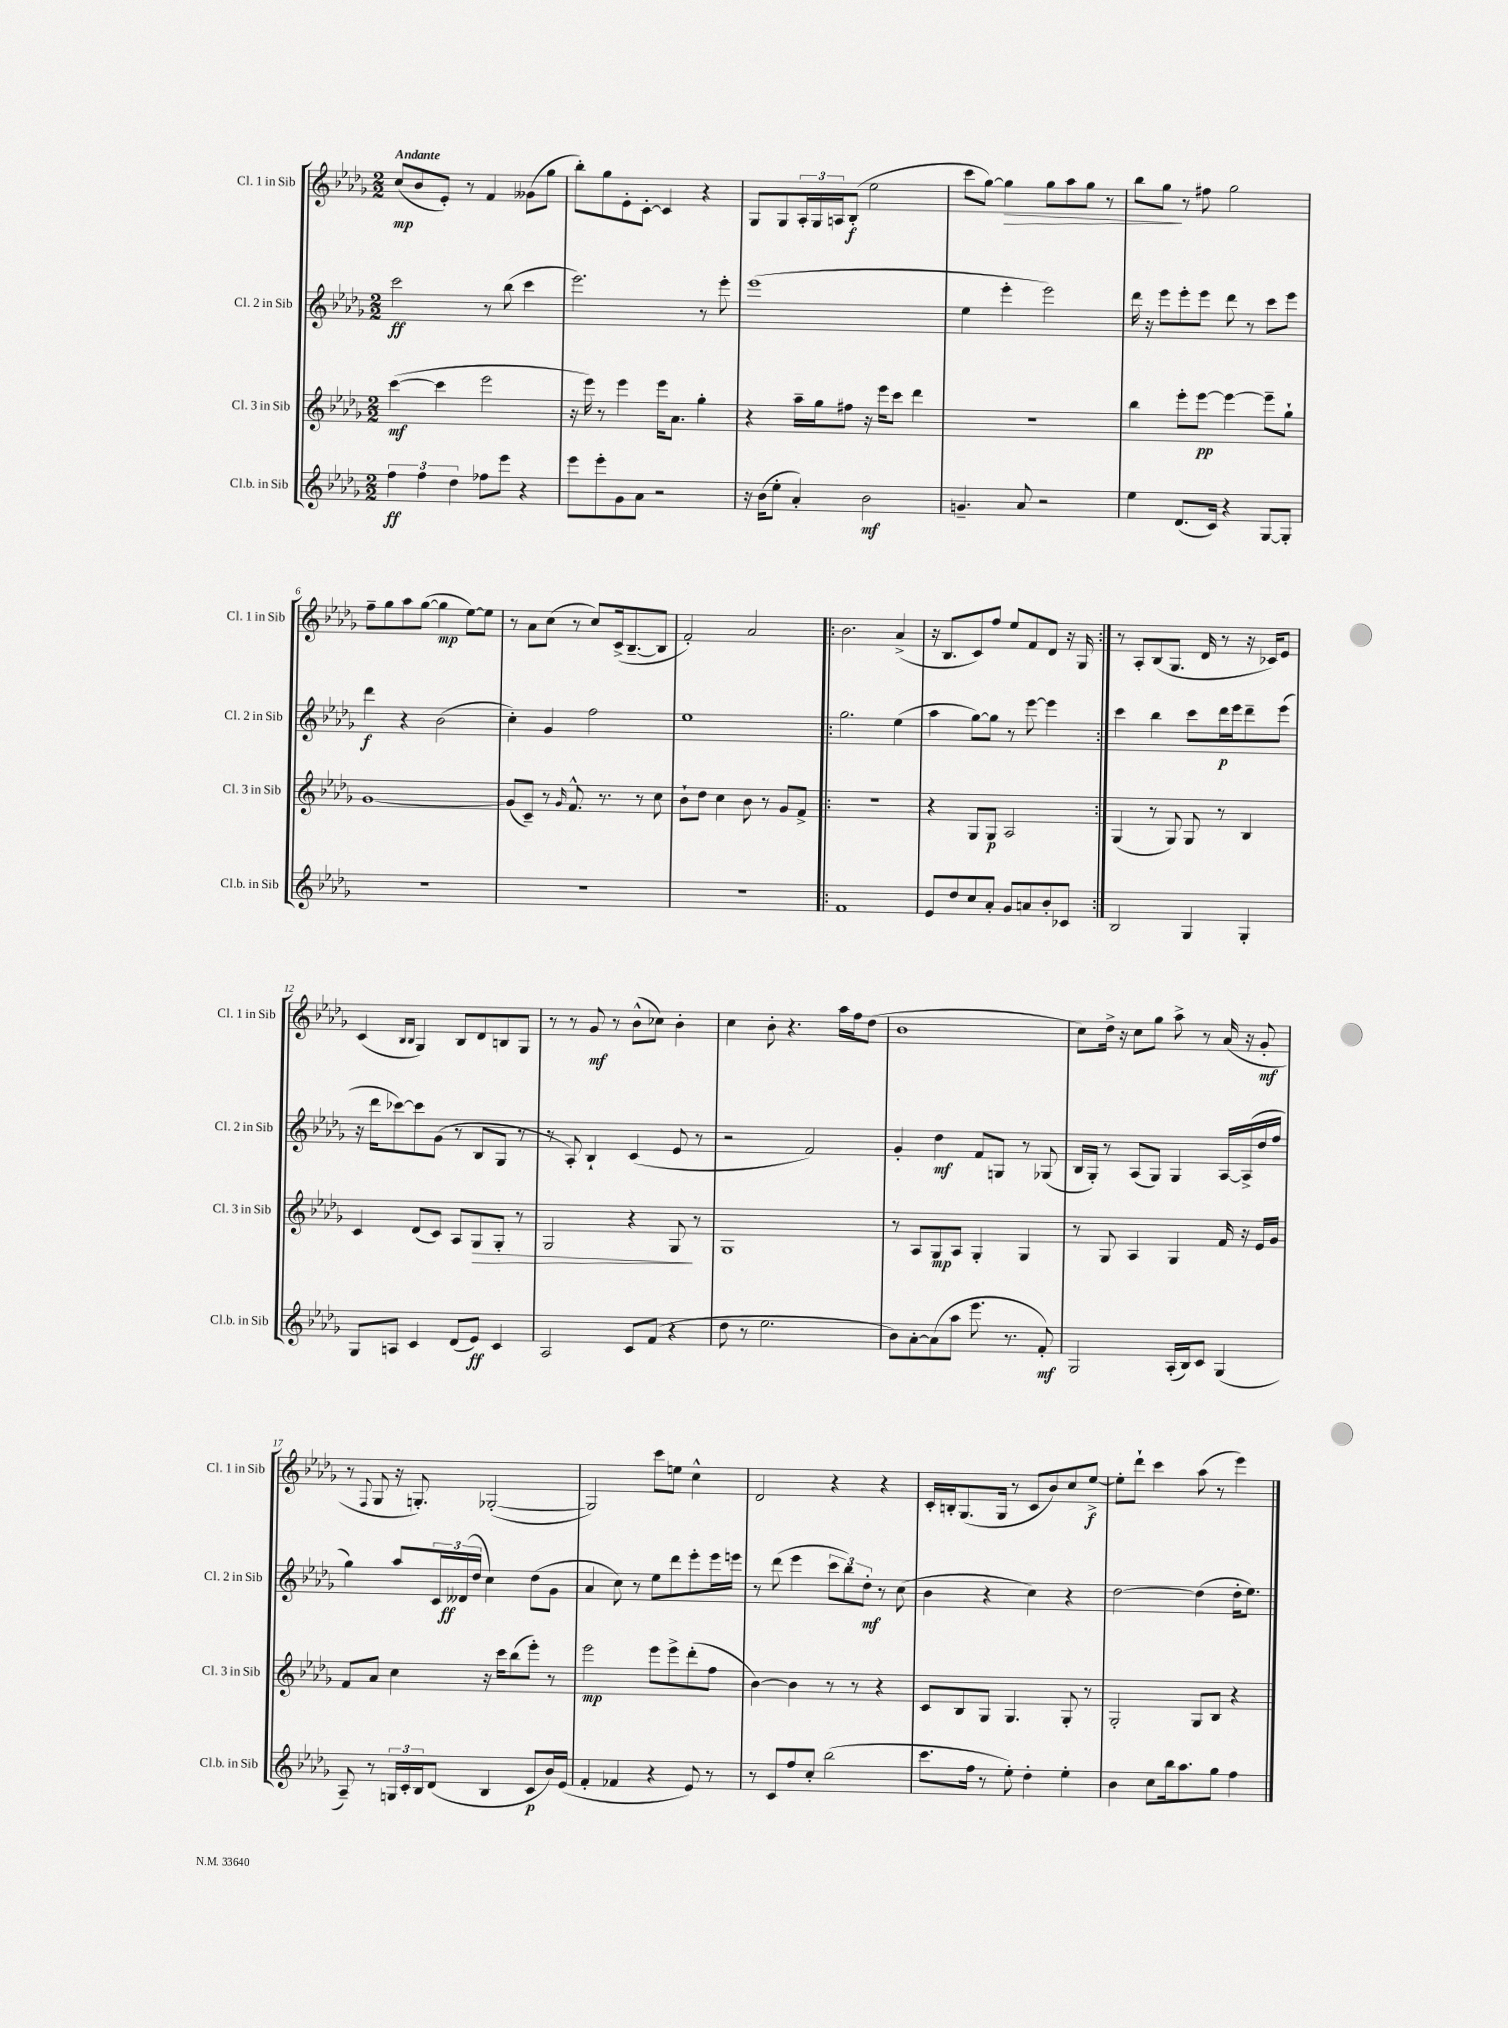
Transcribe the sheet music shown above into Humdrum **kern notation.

**kern	**dynam	**kern	**dynam	**kern	**dynam	**kern	**dynam
*part4	*part4	*part3	*part3	*part2	*part2	*part1	*part1
*staff4	*staff4	*staff3	*staff3	*staff2	*staff2	*staff1	*staff1
*I"Cl.b. in Sib	*	*I"Cl. 3 in Sib	*	*I"Cl. 2 in Sib	*	*I"Cl. 1 in Sib	*
*I'Cl.b. in Sib	*	*I'Cl. 3 in Sib	*	*I'Cl. 2 in Sib	*	*I'Cl. 1 in Sib	*
*clefG2	*	*clefG2	*	*clefG2	*	*clefG2	*
*k[b-e-a-d-g-]	*	*k[b-e-a-d-g-]	*	*k[b-e-a-d-g-]	*	*k[b-e-a-d-g-]	*
*M2/2	*	*M2/2	*	*M2/2	*	*M2/2	*
=1	=1	=1	=1	=1	=1	=1	=1
!	!	!	!	!	!	!LO:TX:a:B:t=Andante	!
6ff\	ff	([4ccc\	mf	2ccc\	ff	(8cc/L	mp
.	.	.	.	.	.	8b-/	.
6ff\	.	.	.	.	.	.	.
.	.	4ccc\]	.	.	.	8e-'/J)	.
6dd-\	.	.	.	.	.	.	.
.	.	.	.	.	.	8r	.
8ff-X\L	.	2eee-\	.	8r	.	4f/	.
8eee-\J	.	.	.	(8bb-\	.	.	.
4r	.	.	.	4ccc\	.	(8g--X\L	.
.	.	.	.	.	.	8gg-\J	.
=2	=2	=2	=2	=2	=2	=2	=2
8eee-\L	.	16r	.	2.eee-\)	.	8bb-'\L)	.
.	.	16eee-\)	.	.	.	.	.
8eee-'\	.	8r	.	.	.	8gg-\	.
8g-\	.	4eee-\	.	.	.	8e-'\	.
8a-\J	.	.	.	.	.	[8c'\J	.
2r	.	16eee-\KL	.	.	.	4c/]	.
.	.	8.a-\J	.	.	.	.	.
.	.	4gg-'\	.	8r	.	4r	.
.	.	.	.	8eee-'\	.	.	.
=3	=3	=3	=3	=3	=3	=3	=3
16r	.	4r	.	(1eee-	.	8G-/L	.
(16b-\KL	.	.	.	.	.	.	.
8ee-'\J	.	.	.	.	.	8G-/	.
4a-'/)	.	16aa-~\LL	.	.	.	24A-'/L	.
.	.	.	.	.	.	24G-/	.
.	.	16gg-\J	.	.	.	.	.
.	.	.	.	.	.	24An/J	.
.	.	8ff#X\J	.	.	.	(8B-'/J	f
2b-\	mf	16r	.	.	.	2ee-\	.
.	.	16eee-\KL	.	.	.	.	.
.	.	8ccc\J	.	.	.	.	.
.	.	4ddd-\	.	.	.	.	.
=4	=4	=4	=4	=4	=4	=4	=4
4.gn~/	.	1r	.	4ee-\	.	8ccc\L	.
.	.	.	.	.	.	[8gg-\J)	.
!	!	!	!	!	!	!	!LO:HP:b
.	.	.	.	4eee-'\	.	4gg-\]	>
8a-/	.	.	.	.	.	.	.
2r	.	.	.	2eee-\)	.	8gg-\L	.
.	.	.	.	.	.	8aa-\	.
.	.	.	.	.	.	8gg-\J	.
.	.	.	.	.	.	8r	.
=5	=5	=5	=5	=5	=5	=5	=5
4ee-\	.	4bb-\	.	16ddd-\	.	8bb-\L	.
.	.	.	.	16r	.	.	.
.	.	.	.	8eee-\L	.	8gg-\J	.
(8.d-/L	.	8eee-'\L	.	8eee-'\	.	8r	]
.	.	[8eee-\J	pp	8eee-\J	.	8ff#X\	.
16c/Jk)	.	.	.	.	.	.	.
4r	.	4eee-\_	.	8ddd-\	.	2gg-\	.
.	.	.	.	8r	.	.	.
[8G-/L	.	8eee-~\L]	.	8ccc\L	.	.	.
8G-'/J]	.	8gg-`\J	.	8eee-\J	.	.	.
!!LO:LB:g=z
=6	=6	=6	=6	=6	=6	=6	=6
1r	.	[1g-	.	4ddd-\	f	8ff~\L	.
.	.	.	.	.	.	8gg-\	.
.	.	.	.	4r	.	8aa-\	.
.	.	.	.	.	.	([8gg-\J	.
.	.	.	.	(2b-\	.	4gg-\]	mp
.	.	.	.	.	.	[8ee-\L)	.
.	.	.	.	.	.	8ee-\J]	.
=7	=7	=7	=7	=7	=7	=7	=7
1r	.	(8g-/L]	.	4cc'\)	.	8r	.
.	.	8c~/J)	.	.	.	8a-\L	.
.	.	8r	.	4g-/	.	(8cc\J	.
.	.	16qqg-/	.	.	.	.	.
.	.	8.f^^/	.	.	.	8r	.
.	.	.	.	2ff\	.	8cc/L)	.
.	.	8.r	.	.	.	.	.
.	.	.	.	.	.	(16c^/k	.
.	.	.	.	.	.	[8.B-~/	.
.	.	8r	.	.	.	.	.
.	.	8cc\	.	.	.	8B-/J]	.
=8	=8	=8	=8	=8	=8	=8	=8
1r	.	8b-`\L	.	1ee-	.	2f'/)	.
.	.	8dd-\J	.	.	.	.	.
.	.	4cc\	.	.	.	.	.
.	.	8b-\	.	.	.	2a-/	.
.	.	8r	.	.	.	.	.
.	.	8g-/L	.	.	.	.	.
.	.	8f^/J	.	.	.	.	.
=9!|:	=9!|:	=9!|:	=9!|:	=9!|:	=9!|:	=9!|:	=9!|:
1f	.	1r	.	2.gg-\	.	2.b-\	.
.	.	.	.	(4ee-\	.	(4a-^/	.
=10	=10	=10	=10	=10	=10	=10	=10
8e-/L	.	4r	.	4aa-\	.	16r	.
.	.	.	.	.	.	8.B-/L	.
8dd-/	.	.	.	.	.	.	.
8cc/	.	8G-/L	.	[8gg-\L)	.	8c/)	.
8a-'/J	.	8G-/J	p	8gg-\J]	.	8ff/J	.
8g-/L	.	2A-/	.	8r	.	8ee-/L	.
8an/	.	.	.	[8eee-\	.	8f/	.
8b-'/	.	.	.	4eee-\]	.	8d-/J	.
8c-X/J	.	.	.	.	.	16r	.
.	.	.	.	.	.	16G-/	.
=11:|!	=11:|!	=11:|!	=11:|!	=11:|!	=11:|!	=11:|!	=11:|!
2B-/	.	(4G-/	.	4ccc\	.	8r	.
.	.	.	.	.	.	8A-'/L	.
.	.	8r	.	4bb-\	.	(8B-/	.
.	.	8G-/)	.	.	.	8.G-/J	.
4G-/	.	8G-/	.	8ccc\L	.	.	.
.	.	.	.	.	.	16d-/	.
.	.	8r	.	16ddd-\L	p	8r	.
.	.	.	.	16eee-\J	.	.	.
4G-'/	.	4B-/	.	8ddd-~\	.	16r	.
.	.	.	.	.	.	16c-X/KL)	.
.	.	.	.	(8eee-\J	.	8e-/J	.
!!LO:LB:g=z
=12	=12	=12	=12	=12	=12	=12	=12
8G-/L	.	4c/	.	16r	.	(4c/	.
.	.	.	.	16ddd-\KL	.	.	.
8An/J	.	.	.	[8ccc-X\)	.	.	.
.	.	.	.	.	.	16qqB-/LL	.
.	.	.	.	.	.	16qqB-/JJ	.
4c/	.	(8d-/L	.	8ccc-\]	.	4G-/)	.
.	.	8c/J)	.	(8g-\J	.	.	.
(8d-/L	.	8A-/L	.	8r	.	8B-/L	.
!	!	!	!LO:HP:b	!	!	!	!
8e-/J)	ff	8G-/	>	8B-/L	.	8d-/	.
4c/	.	8G-'/J	.	8G-/J	.	8Bn/	.
.	.	8r	.	8r	.	8G-/J	.
=13	=13	=13	=13	=13	=13	=13	=13
2A-/	.	2G-/	.	8r	.	8r	.
.	.	.	.	8A-'/)	.	8r	.
.	.	.	.	4B-`/	.	8g-/	mf
.	.	.	.	.	.	8r	.
8c/L	.	4r	.	(4c/	.	(8b-^^\L	.
(8f/J	.	.	.	.	.	8cc-X\J)	.
4r	.	8G-/	.	8e-/	.	4b-'\	.
.	.	8r	]	8r	.	.	.
=14	=14	=14	=14	=14	=14	=14	=14
8dd-\	.	1G-	.	2r	.	4cc\	.
8r	.	.	.	.	.	.	.
2.ee-\	.	.	.	.	.	8b-'\	.
.	.	.	.	.	.	4.r	.
.	.	.	.	2f/)	.	.	.
.	.	.	.	.	.	16aa-\LL	.
.	.	.	.	.	.	16ff\J	.
.	.	.	.	.	.	(8dd-\J	.
=15	=15	=15	=15	=15	=15	=15	=15
8b-\L)	.	8r	.	4g-'/	.	1b-	.
[8a-'\	.	8A-/L	.	.	.	.	.
(8a-\]	.	8G-/	mp	4dd-\	mf	.	.
8aa-\J	.	8A-/J	.	.	.	.	.
8.eee-\	.	4G-'/	.	8f/L	.	.	.
.	.	.	.	8Gn/J	.	.	.
8.r	.	.	.	.	.	.	.
.	.	4G-/	.	8r	.	.	.
8f'/)	mf	.	.	(8G-X/	.	.	.
=16	=16	=16	=16	=16	=16	=16	=16
2G-/	.	8r	.	16B-/LL	.	8cc\L)	.
.	.	.	.	16G-'/JJ)	.	.	.
.	.	8G-/	.	8r	.	16dd-^\Jk	.
.	.	.	.	.	.	16r	.
.	.	4A-/	.	(8A-/L	.	8cc\L	.
.	.	.	.	8G-/J)	.	8gg-\J	.
(16A-'/LL	.	4G-/	.	4G-/	.	8aa-^\	.
16B-/J)	.	.	.	.	.	.	.
8c/J	.	.	.	.	.	8r	.
(4G-/	.	16f/	.	[16A-/LL	.	(16a-/	.
.	.	16r	.	(16A-^/]	.	16r	.
.	.	16e-/LL	.	16dd-/	.	8g-'/	mf
.	.	16g-/JJ	.	16ff/JJ	.	.	.
!!LO:LB:g=z
=17	=17	=17	=17	=17	=17	=17	=17
8A-~/)	.	8f/L	.	4gg-\)	.	8r	.
.	.	.	.	.	.	8qqF/	.
8r	.	8a-/J	.	.	.	8G-/	.
24Gn/LL	.	4cc\	.	8aa-/L	.	16r	.
24c'/	.	.	.	.	.	.	.
.	.	.	.	.	.	8.Gn'/)	.
24B-/J	.	.	.	.	.	.	.
(8d-/J	.	.	.	24c/L	.	.	.
.	.	.	.	(24d--X/	ff	.	.
.	.	.	.	24dd-/JJ	.	.	.
4B-/	.	16r	.	4cc\)	.	([2G-X'/	.
.	.	16ccc\KL	.	.	.	.	.
.	.	(8bb-\	.	.	.	.	.
8c/L	p	8eee-'\J)	.	(8dd-\L	.	.	.
16b-/L)	.	8r	.	8g-\J	.	.	.
(16e-/JJ	.	.	.	.	.	.	.
=18	=18	=18	=18	=18	=18	=18	=18
4f'/	.	2eee-\	mp	4a-/	.	2G-/])	.
4f-X/	.	.	.	8cc\)	.	.	.
.	.	.	.	8r	.	.	.
4r	.	8eee-\L	.	8ee-\L	.	8ccc\L	.
.	.	8eee-^\	.	8ddd-\	.	8een\J	.
8e-/)	.	(8ddd-'\	.	8eee-'\	.	4cc^^\	.
8r	.	8ff\J	.	16eee-\L	.	.	.
.	.	.	.	16eeen\JJ	.	.	.
=19	=19	=19	=19	=19	=19	=19	=19
8r	.	[4b-\)	.	8r	.	2d-/	.
8c/L	.	.	.	(8ddd-\	.	.	.
8ff/	.	4b-\]	.	4eee-\	.	.	.
8cc'/J	.	.	.	.	.	.	.
(2bb-\	.	8r	.	12ccc\L	.	4r	.
.	.	.	.	12bb-\)	.	.	.
.	.	8r	.	.	.	.	.
.	.	.	.	12dd-'\J	mf	.	.
.	.	4r	.	8r	.	4r	.
.	.	.	.	(8cc\	.	.	.
=20	=20	=20	=20	=20	=20	=20	=20
8.ccc\L	.	8c/L	.	4b-\	.	16c'/LL	.
.	.	.	.	.	.	16Bn'/J	.
.	.	8B-/	.	.	.	(8.G-/	.
16ff\Jk	.	.	.	.	.	.	.
8r	.	8G-/J	.	4r	.	.	.
.	.	.	.	.	.	16G-/Jk	.
8ee-'\)	.	4.G-/	.	.	.	8r	.
4dd-'\	.	.	.	4cc\)	.	8c/L	.
.	.	.	.	.	.	8b-/)	.
4ee-'\	.	8G-'/	.	4r	.	8cc/	.
.	.	8r	.	.	.	[8ee-^/J	f
=21	=21	=21	=21	=21	=21	=21	=21
4b-\	.	2G-'/	.	[2dd-\	.	8ee-'\L]	.
.	.	.	.	.	.	8ddd-`\J	.
8cc\L	.	.	.	.	.	4ccc\	.
16bb-\k	.	.	.	.	.	.	.
8.aa-\	.	.	.	.	.	.	.
.	.	8G-/L	.	(4dd-\]	.	(8aa-\	.
8gg-\J	.	8B-/J	.	.	.	8r	.
4ff\	.	4r	.	16dd-'\KL	.	4eee-\)	.
.	.	.	.	8.ee-\J)	.	.	.
==	==	==	==	==	==	==	==
*-	*-	*-	*-	*-	*-	*-	*-
